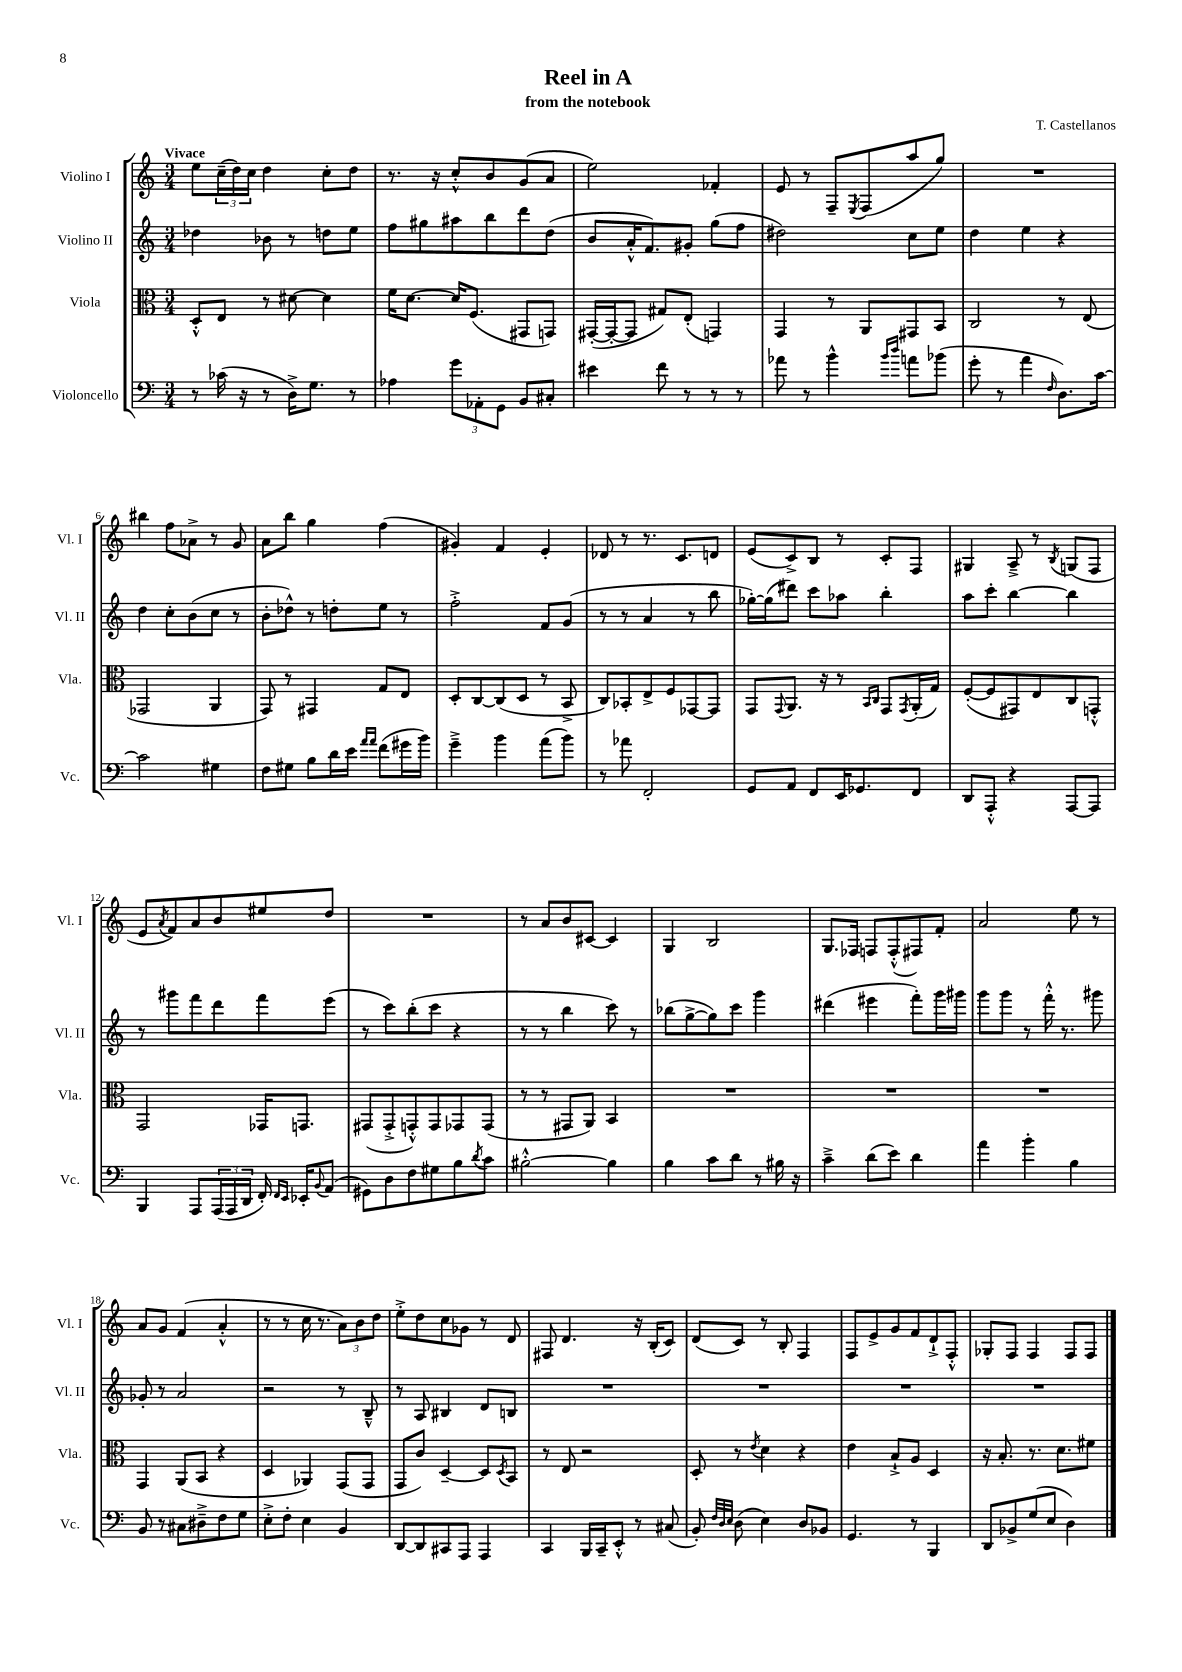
\header { title = "Reel in A" composer = "T. Castellanos" subtitle = "from the notebook" }
<<
\new StaffGroup <<
\new Staff = "s0" \with { instrumentName = "Violino I" shortInstrumentName = "Vl. I" } {
    \clef treble \key c \major \numericTimeSignature \time 3/4 \tempo "Vivace"
    e''8 \tuplet 3/2 { c''16--( d''16) c''16 } d''4 c''8-. d''8 |
    r8. r16 c''8-.-^ b'8 g'8( a'8 |
    e''2) fes'4-. |
    e'8 r8 f8-- \acciaccatura { e8 } f8( a''8 g''8) |
    R2. |
    bis''4 f''8 aes'8-> r8 g'8 |
    a'8 b''8 g''4 f''4( |
    gis'4-.) f'4 e'4-. |
    des'8 r8 r8. c'8. d'8 |
    e'8( c'8->) b8 r8 c'8-. f8 |
    gis4 a8---> r8 \acciaccatura { b8 } g8( f8 |
    e'8 \acciaccatura { a'8 } f'8) a'8 b'8 eis''8 d''8 |
    R2. |
    r8 a'8 b'8 cis'8~ cis'4 |
    g4 b2 |
    g8. fes16 f8 f8-.-^( fis8) f'8-. |
    a'2 e''8 r8 |
    a'8 g'8 f'4( a'4-.-^ |
    r8 r8 c''16 r8. \tuplet 3/2 { a'8) b'8 d''8 } |
    e''8-.-> d''8 c''8 ges'8 r8 d'8 |
    fis8 d'4. r16 b16-.( c'8) |
    d'8( c'8) r8 b8-. f4 |
    f8 e'8-> g'8 f'8 d'8-!-> f8-.-^ |
    ges8-. f8 f4 f8 f8 \bar "|." |
}
\new Staff = "s1" \with { instrumentName = "Violino II" shortInstrumentName = "Vl. II" } {
    \clef treble \key c \major \numericTimeSignature \time 3/4
    des''4 bes'8 r8 d''8 e''8 |
    f''8 gis''8 ais''8 b''8 d'''8 d''8( |
    b'8 a'16-.-^ f'8.) gis'8-. g''8( f''8 |
    dis''2) c''8 e''8 |
    d''4 e''4 r4 |
    d''4 c''8-. b'8( c''8 r8 |
    b'8-. des''8-^) r8 d''8-. e''8 r8 |
    f''2-.-> f'8 g'8( |
    r8 r8 a'4 r8 b''8 |
    ges''16~-.) ges''16( dis'''8) c'''8 aes''8 b''4-. |
    a''8 c'''8-. b''4~ b''4 |
    r8 gis'''8 f'''8 d'''8 f'''8 e'''8( |
    r8 c'''8) b''8-.( c'''8 r4 |
    r8 r8 b''4 c'''8) r8 |
    bes''8( g''8~-> g''8) c'''8 g'''4 |
    dis'''4( eis'''4 f'''8-.) g'''16 gis'''16 |
    g'''8 g'''8 r8 f'''16-.-^ r8. gis'''8 |
    ges'8-. r8 a'2 |
    r2 r8 b8---^ |
    r8 a8 bis4 d'8 b8 |
    R2. |
    R2. |
    R2. |
    R2. \bar "|." |
}
\new Staff = "s2" \with { instrumentName = "Viola" shortInstrumentName = "Vla." } {
    \clef alto \key c \major \numericTimeSignature \time 3/4
    d8-.-^ e8 r8 dis'8~ dis'4 |
    f'16 d'8.~ d'16 f8.( gis,8 g,8) |
    gis,16~-.( gis,16~-. gis,8 gis8) e8-.( g,4) |
    g,4 r8 a,8 gis,8 b,8 |
    c2 r8 e8( |
    ges,2 a,4 |
    g,8) r8 gis,4 g8 e8 |
    d8-. c8~ c8( d8 r8 b,8-> |
    c8) bes,8-. e8-> f8 ges,8~ ges,8 |
    g,8 \appoggiatura { g,8 } a,8. r16 r8 \grace { b,16 c16 } g,8 \acciaccatura { g,8 } a,16-.( g16) |
    f8~-.( f8 gis,8) e8 c8 g,8-.-^ |
    g,2 ges,16 g,8. |
    gis,8( gis,8-.-> g,8-.-^) g,8 ges,8 ges,8( |
    r8 r8 gis,8 a,8) b,4 |
    R2. |
    R2. |
    R2. |
    g,4 a,8( b,8 r4 |
    d4 aes,4) g,8( g,8 |
    g,8 c'8) d4~-- d8 \acciaccatura { d8 } b,8 |
    r8 e8 r2 |
    d8-. r8 \acciaccatura { e'8 } d'4 r4 |
    e'4 b8-!-> a8 d4 |
    r16 b8.-. r8. d'8. fis'8 \bar "|." |
}
\new Staff = "s3" \with { instrumentName = "Violoncello" shortInstrumentName = "Vc." } {
    \clef bass \key c \major \numericTimeSignature \time 3/4
    r8 ces'16( r16 r8 d16->) g8. r8 |
    aes4 \tuplet 3/2 { g'8 aes,8-. g,8 } b,8 cis8-. |
    eis'4 f'8 r8 r8 r8 |
    aes'8 r8 b'4-^ \grace { b'16 d''16 } a'8 bes'8( |
    g'8-. r8 a'4 \grace { f16 } d8.) c'16~ |
    c'2 gis4 |
    f8 gis8 b8 d'16 e'16 \grace { a'16 a'16 } f'8( gis'16 b'16) |
    g'4---> b'4 a'8( b'8) |
    r8 aes'8 f,2-. |
    g,8 a,8 f,8 e,16 ges,8. f,8 |
    d,8 a,,8-.-^ r4 a,,8~ a,,8 |
    b,,4 a,,8 \tuplet 3/2 { a,,16( a,,16 d,16 } f,16-.) \grace { f,16 e,16 } ees,16-. \appoggiatura { b,8 } a,8( |
    gis,8) d8 f8 gis8 b8 \acciaccatura { d'8 } c'8 |
    bis2~-.-^ bis4 |
    b4 c'8 d'8 r8 bis16 r16 |
    c'4---> d'8( e'8) d'4 |
    a'4 b'4-. b4 |
    b,8 r8 cis8 dis8---> f8 g8 |
    e8-.-> f8-. e4 b,4 |
    d,8~ d,8 cis,8 a,,8 a,,4 |
    c,4 b,,16 c,16-- e,8-.-^ r8 cis8( |
    b,8-.) \grace { f32 d32 e32 } d8( e4) d8 bes,8 |
    g,4. r8 b,,4 |
    d,8 bes,8-> g8( e8 d4) \bar "|." |
}
>>
>>
